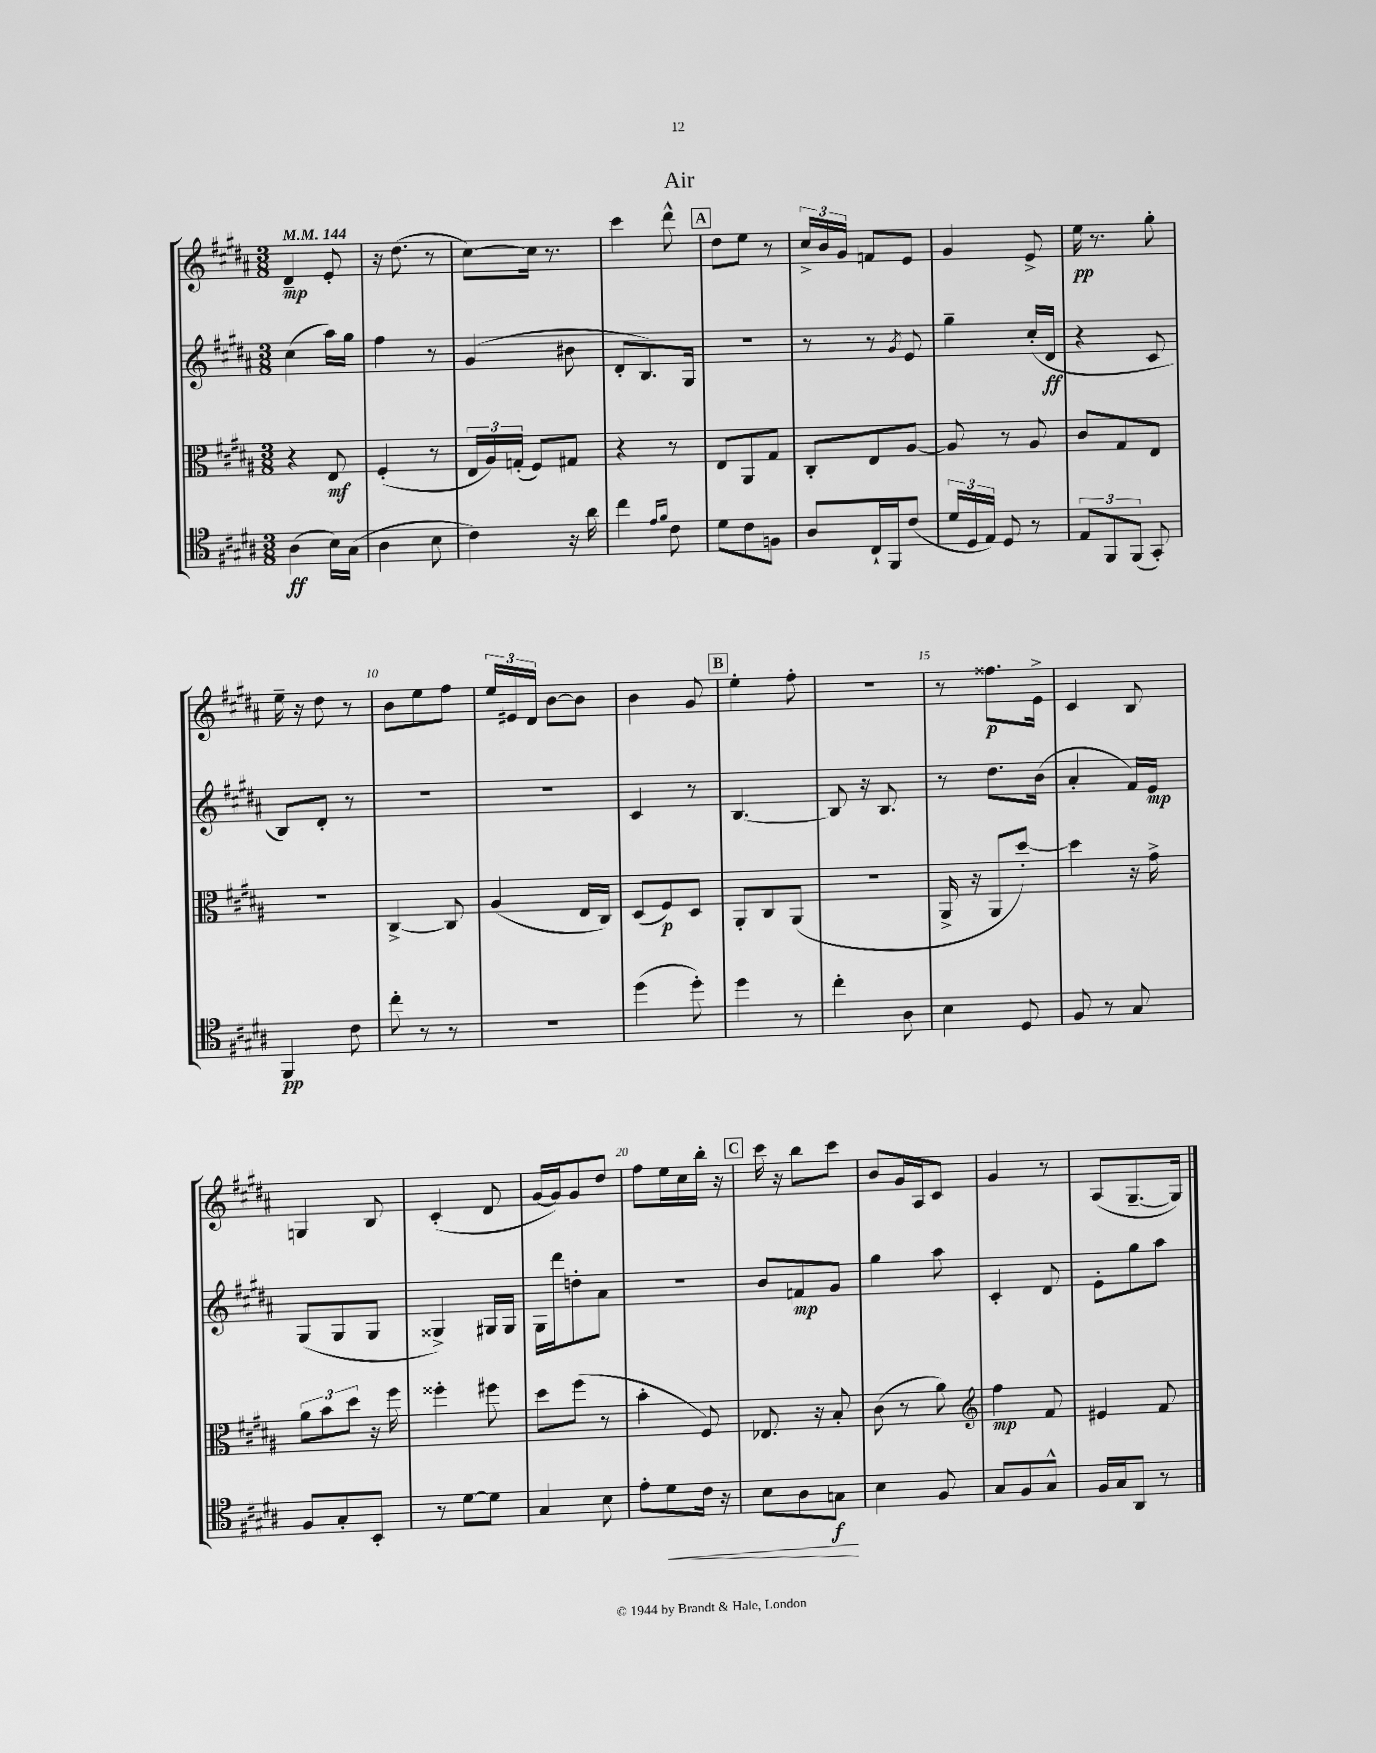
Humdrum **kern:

**kern	**kern	**kern	**kern
*staff4	*staff3	*staff2	*staff1
*clefC4	*clefC3	*clefG2	*clefG2
*k[f#c#g#d#a#]	*k[f#c#g#d#a#]	*k[f#c#g#d#a#]	*k[f#c#g#d#a#]
*M3/8	*M3/8	*M3/8	*M3/8
*MM144	*MM144	*MM144	*MM144
(4A#	4r	(4cc#	4d#~
16B)	8E	16aa#)	8e'
(16G#	.	16gg#	.
=	=	=	=
4A#	(4F#'	4ff#	16r
.	.	.	(8.dd#
8B	8r	8r	8r
=	=	=	=
4c#)	24E	(4g#	[8cc#)
.	24A#)	.	.
.	(24G'	.	.
.	8F#)	.	16cc#]
.	.	.	8.r
16r	8G#	8b#	.
16a#	.	.	.
=	=	=	=
4cc#	4r	8d#'	4ccc#
.	.	8.B)	.
16qqe	.	.	.
16qqf#	.	.	.
8c#	8r	.	8ddd#^^
.	.	16G#	.
=	=	=	=
8d#	8E	4.r	8dd#
8c#	8AA#	.	8ee
8F	8G#	.	8r
=	=	=	=
8A#	8C#'	8r	24cc#^
.	.	.	24b
.	.	.	24g#
16C#`	8E	8r	8f
16FF#	.	.	.
.	.	8qg#	.
(8c#	[8A#	8e	8e
=	=	=	=
24d#	8A#]	4gg#~	4g#
24D#	.	.	.
24E)	.	.	.
8D#	8r	.	.
8r	8A#	(16cc#'	8e^
.	.	16d#	.
=	=	=	=
12E	8c#	4r	16ee
.	.	.	8.r
12FF#	.	.	.
.	8G#	.	.
(12FF#	.	.	.
8GG#')	8E	8c#	8gg#'
=	=	=	=
4FF#	4.r	8B)	16ee~
.	.	.	16r
.	.	8d#'	8dd#
8c#	.	8r	8r
=	=	=	=
8cc#'	[4C#^	4.r	8b
8r	.	.	8ee
8r	8C#]	.	8ff#
=	=	=	=
4.r	(4A#	4.r	24ee
.	.	.	24e#
.	.	.	24d#
.	.	.	[8b
.	16E	.	8b]
.	16C#)	.	.
=	=	=	=
(4dd#	(8D#	4c#	4b
.	8F#)	.	.
8dd#')	8D#	8r	8g#
=	=	=	=
4dd#	8AA#'	[4.B	4ee'
.	8C#	.	.
8r	(8AA#	.	8ff#'
=	=	=	=
4cc#'	4.r	8B]	4.r
.	.	16r	.
.	.	8.B	.
8A#	.	.	.
=	=	=	=
4B	16AA#^	8r	8r
.	16r	.	.
.	8AA#	8.dd#	8.ff##
8D#	[8dd#')	.	.
.	.	(16b	16e^
=	=	=	=
8F#	4dd#]	4a#'	4c#
8r	.	.	.
8G#	16r	16f#)	8B
.	16g#^	16e	.
=	=	=	=
8F#	12a#	(8G#	4G
.	12b	.	.
8G#'	.	8G#	.
.	12dd#	.	.
8BB'	16r	8G#	8B
.	16ff#	.	.
=	=	=	=
8r	4ff##'	4G##^)	(4c#'
[8d#	.	.	.
8d#]	8ff#	16G#	8d#
.	.	16G#	.
=	=	=	=
4G#	8dd#	16G#	[16g#
.	.	16ddd#	16g#])
.	(8ff#	8dd'	8g#
8B	8r	8a#	8dd#
=	=	=	=
8e'	4b'	4.r	8ff#
8d#	.	.	16ee
.	.	.	16cc#
16c#	8F#)	.	16bb'
16r	.	.	16r
=	=	=	=
8B	8.E-	8b	16ccc#
.	.	.	16r
8A#	.	8f	8bb
.	16r	.	.
8G	8B'	8g#	8ccc#
=	=	=	=
4B	(8c#	4gg#	8b
.	8r	.	16g#
.	.	.	16A#
8F#	8a#)	8aa#	8c#
=	=	=	=
*	*clefG2	*	*
8G#	4ff#	4c#'	4g#
8F#	.	.	.
8G#^^	8f#	8d#	8r
=	=	=	=
16F#	4e#	8e'	(8A#
16G#	.	.	.
8AA#	.	8gg#	[8.G#~
8r	8f#	8aa#	.
.	.	.	16G#])
==	==	==	==
*-	*-	*-	*-
